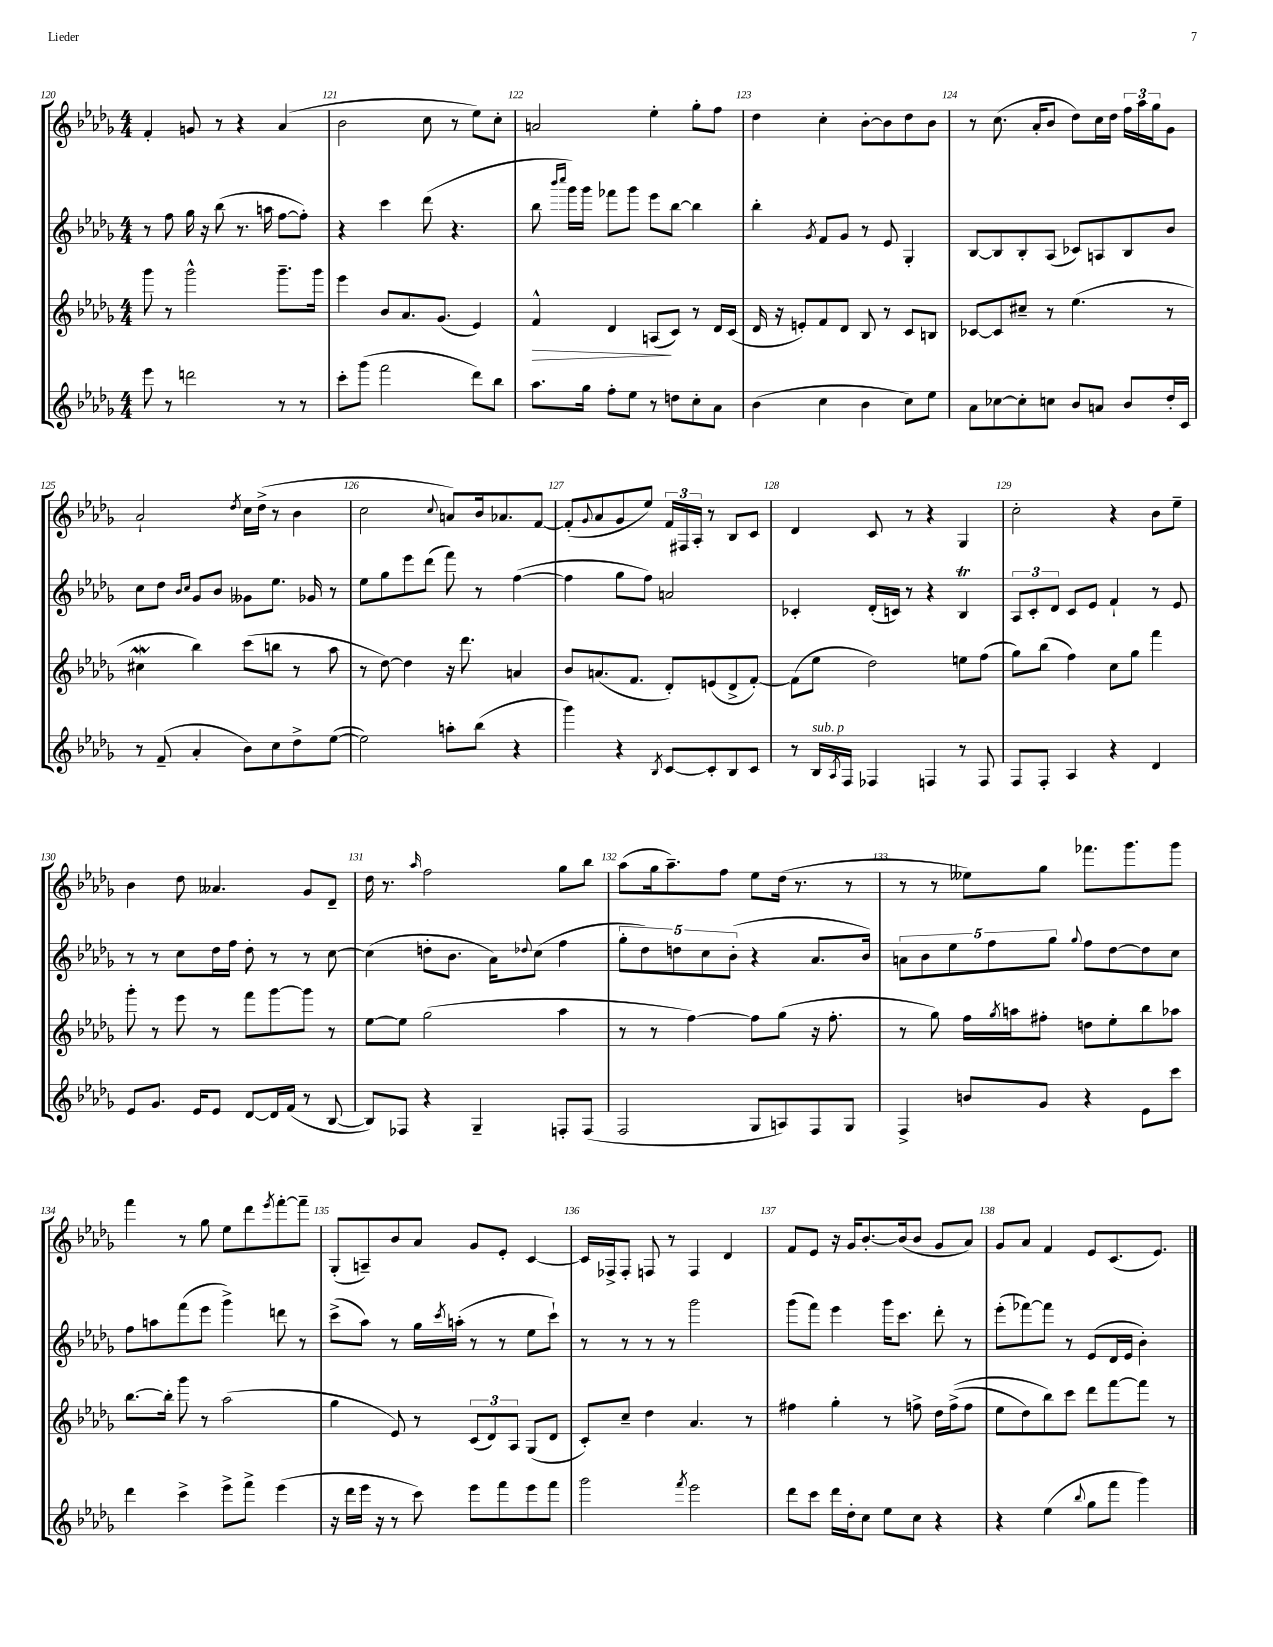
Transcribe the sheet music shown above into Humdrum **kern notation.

**kern	**kern	**dynam	**kern	**kern
*part4	*part3	*part3	*part2	*part1
*staff4	*staff3	*staff3	*staff2	*staff1
*clefG2	*clefG2	*	*clefG2	*clefG2
*k[b-e-a-d-g-]	*k[b-e-a-d-g-]	*	*k[b-e-a-d-g-]	*k[b-e-a-d-g-]
*M4/4	*M4/4	*	*M4/4	*M4/4
=120	=120	=120	=120	=120
8eee-\	8ggg-\	.	8r	4f'/
8r	8r	.	8ff\	.
2dddn\	2ggg-^^\	.	16gg-\	8gn/
.	.	.	16r	.
.	.	.	(8bb-\	8r
.	.	.	8.r	4r
.	.	.	16aan\	.
8r	8.ggg-~\L	.	[8ff\L	(4a-/
8r	.	.	8ff'\J])	.
.	16ggg-\Jk	.	.	.
=121	=121	=121	=121	=121
8ccc'\L	4eee-\	.	4r	2b-\
(8ggg-\J	.	.	.	.
2fff\	8b-/L	.	4ccc\	.
.	8.a-/	.	.	.
.	.	.	(8ddd-\	8cc\
.	(8.g-/J	.	.	.
.	.	.	4.r	8r
8ddd-\L)	4e-/)	.	.	8ee-\L)
8bb-\J	.	.	.	8cc'\J
=122	=122	=122	=122	=122
!	!	!LO:HP:b	!	!
8.aa-\L	4f^^/	>	8bb-\	2an/
.	.	.	16qqbbb-/LL	.
.	.	.	16qqcccc/JJ	.
.	.	.	16ggg-\LL)	.
16gg-\Jk	.	.	16ggg-\JJ	.
8ff'\L	4d-/	.	8fff-X\L	.
8ee-\J	.	.	8ggg-\J	.
8r	(8An/L	.	8eee-\L	4ee-'\
8ddn\L	8c/J)	]	[8bb-\J	.
8cc'\	8r	.	4bb-\]	8gg-'\L
8a-\J	16d-/LL	.	.	8ff\J
.	(16c/JJ	.	.	.
=123	=123	=123	=123	=123
(4b-\	16d-/	.	4bb-'\	4dd-\
.	16r	.	.	.
.	8en'/L)	.	.	.
.	.	.	8qg-/	.
4cc\	8f/	.	8f/L	4cc'\
.	8d-/J	.	8g-/J	.
4b-\	8B-/	.	8r	[8b-'\L
.	8r	.	8e-/	8b-\]
8cc\L)	8c/L	.	4G-'/	8dd-\
8ee-\J	8Bn/J	.	.	8b-\J
=124	=124	=124	=124	=124
8a-\L	[8c-X/L	.	[8B-/L	8r
[8cc-X\	8c-/]	.	8B-/]	(8.cc\
8cc-'\]	8cc#X~/J	.	8B-'/	.
.	.	.	.	16a-'/KL
8ccn\J	8r	.	(8A-/J	8b-/J
8b-/L	(4.ee-\	.	8c-X/L)	8dd-\L)
8an/J	.	.	8An/	16cc\L
.	.	.	.	16dd-\JJ
8b-/L	.	.	8B-/	24ff\LL
.	.	.	.	24aa-\
.	.	.	.	24gg-\J
16dd-'/L	8r	.	8b-/J	8g-\J
16c/JJ	.	.	.	.
!!LO:LB:g=z
=125	=125	=125	=125	=125
8r	4cc#XW\	.	8cc\L	2a-`/
(8f~/	.	.	8dd-\J	.
.	.	.	16qqb-/LL	.
.	.	.	16qqcc/JJ	.
4a-'/	4bb-\)	.	8g-/L	.
.	.	.	8b-/J	.
.	.	.	.	8qdd-/
8b-\L)	(8ccc\L	.	8g--X\L	16cc\LL
.	.	.	.	(16dd-^\JJ
8cc\	8bbn\J	.	8.ee-\J	8r
8dd-^\	8r	.	.	4b-\
.	.	.	16g-X/	.
([8ee-\J	8aa-\	.	8r	.
=126	=126	=126	=126	=126
2ee-\])	8r	.	8ee-\L	2cc\
.	[8dd-\)	.	8gg-\	.
.	4dd-\]	.	8eee-\	.
.	.	.	(8ddd-\J	.
.	.	.	.	8qqcc/
8aan'\L	16r	.	8fff\)	8an/L)
.	8.ddd-\	.	.	.
(8bb-\J	.	.	8r	16b-/k
.	.	.	.	8.a-X/
4r	4an/	.	([4ff\	.
.	.	.	.	[8f/J
=127	=127	=127	=127	=127
4ggg-\)	8b-/L	.	4ff\]	(8f'/L]
.	.	.	.	8qqg-/
.	(8.an/	.	.	8a-/
4r	.	.	8gg-\L	8g-/
.	8.f/J	.	.	.
.	.	.	8ff\J)	8ee-/J)
8qB-/	.	.	.	.
[8c/L	8d-'/L)	.	2an/	24f/LL
.	.	.	.	24F#X/
.	.	.	.	24A-'/JJ
8c'/]	(8en/	.	.	8r
8B-/	8d-^/	.	.	8B-/L
8c/J	[8f'/J)	.	.	8c/J
=128	=128	=128	=128	=128
8r	(8f\L]	.	4c-X'/	4d-/
!LO:TX:a:i:t=sub. p	!	!	!	!
16B-/LL	8ee-\J	.	.	.
8qA-/	.	.	.	.
16F/JJ	.	.	.	.
4F-X/	2dd-\)	.	(16d-'/LL	8c/
.	.	.	16cn/JJ)	.
.	.	.	8r	8r
4Fn/	.	.	4r	4r
8r	8een\L	.	4B-T/	4G-/
8F/	(8ff\J	.	.	.
=129	=129	=129	=129	=129
8F/L	8gg-\L)	.	12A-/L	2cc'\
.	.	.	12c'/	.
8F'/J	(8bb-\J	.	.	.
.	.	.	12d-/J	.
4A-/	4ff\)	.	8c/L	.
.	.	.	8e-/J	.
4r	8cc\L	.	4f`/	4r
.	8gg-\J	.	.	.
4d-/	4fff\	.	8r	8b-\L
.	.	.	8e-/	8ee-~\J
!!LO:LB:g=z
=130	=130	=130	=130	=130
8e-/L	8ggg-'\	.	8r	4b-\
8.g-/J	8r	.	8r	.
.	8eee-\	.	8cc\L	8dd-\
16e-/KL	.	.	.	.
8e-/J	8r	.	16dd-\L	4.a--X/
.	.	.	16ff\JJ	.
[8d-/L	8fff\L	.	8dd-'\	.
16d-/L]	[8ggg-\	.	8r	.
(16f/JJ	.	.	.	.
8r	8ggg-\J]	.	8r	8g-/L
[8B-/	8r	.	[8cc\	8d-~/J
=131	=131	=131	=131	=131
8B-/L])	[8ee-\L	.	(4cc\]	16dd-\
.	.	.	.	8.r
8F-X/J	8ee-\J]	.	.	.
.	.	.	.	16qqaa-/
4r	(2gg-\	.	8ddn'\L	2ff\
.	.	.	8.b-\J	.
4G-~/	.	.	.	.
.	.	.	16a-\KL)	.
.	.	.	8qqdd-X/	.
.	.	.	(8cc\J	.
8Fn'/L	4aa-\	.	4ff\	8gg-\L
(8F/J	.	.	.	8bb-\J
=132	=132	=132	=132	=132
2F/	8r	.	10gg-'\L	(8aa-\L
.	.	.	10dd-\)	.
.	8r	.	.	16gg-\k
.	.	.	.	8.aa-~\)
.	.	.	10ddn\	.
.	[4ff\)	.	.	.
.	.	.	10cc\	.
.	.	.	.	8ff\J
.	.	.	(10b-'\J	.
8G-/L	8ff\L]	.	4r	8ee-\L
8An/)	(8gg-\J	.	.	(16dd-\Jk
.	.	.	.	8.r
8F/	16r	.	8.a-/L	.
.	8.ff'\	.	.	.
8G-/J	.	.	.	8r
.	.	.	16b-/Jk)	.
=133	=133	=133	=133	=133
4F^/	8r	.	10an\L	8r
.	.	.	10b-\	.
.	8gg-\)	.	.	8r
.	.	.	10ee-\	.
8bn/L	16ff\LL	.	.	8ee--X\L)
.	.	.	10ff\	.
.	8qgg-/	.	.	.
.	16aan\J	.	.	.
8g-/J	8ff#X'\J	.	.	8gg-\J
.	.	.	10gg-\J	.
.	.	.	8qqgg-/	.
4r	8ddn\L	.	8ff\L	8.fff-X\L
.	8ee-'\	.	[8dd-\	.
.	.	.	.	8.ggg-\
8e-\L	8bb-\	.	8dd-\]	.
8ccc\J	8aa-X\J	.	8cc\J	8ggg-\J
!!LO:LB:g=z
=134	=134	=134	=134	=134
4ddd-\	[8.bb-\L	.	8ff\L	4fff\
.	.	.	8aan\	.
.	16bb-'\Jk]	.	.	.
4ccc^\	8ggg-\	.	(8fff\	8r
.	8r	.	8eee-\J	8gg-\
8eee-^\L	(2aa-\	.	4ggg-^\)	8ee-\L
8fff^\J	.	.	.	8ddd-\
.	.	.	.	8qeee-/
(4eee-\	.	.	8dddn\	[8fff'\
.	.	.	8r	8fff~\J]
=135	=135	=135	=135	=135
16r	4gg-\	.	(8ccc^\L	(8G-'/L
16ddd-\LL	.	.	.	.
16eee-\JJ	.	.	8aa-\J)	8An~/)
16r	.	.	.	.
8r	8e-/)	.	8r	8b-/
8ccc\)	8r	.	16gg-\LL	8a-/J
.	.	.	8qccc/	.
.	.	.	(16aan'\JJ	.
8eee-\L	(12c/L	.	8r	8g-/L
.	12d-/)	.	.	.
8fff\	.	.	8r	8e-'/J
.	12A-/J	.	.	.
8eee-\	(8G-/L	.	8ee-\L	[4c/
8fff\J	8d-/J	.	8ccc`\J)	.
=136	=136	=136	=136	=136
2ggg-\	8c'/L)	.	8r	16c/LL]
.	.	.	.	16F-X^/J
.	8cc~/J	.	8r	8F-'/J
.	4dd-\	.	8r	8Fn/
.	.	.	8r	8r
8qfff/	.	.	.	.
2eee-\	4.a-/	.	2ggg-\	4F/
.	.	.	.	4d-/
.	8r	.	.	.
=137	=137	=137	=137	=137
8ddd-\L	4ff#X\	.	(8ggg-\L	8f/L
8ccc\J	.	.	8fff\J)	8e-/J
16ddd-\LL	4gg-'\	.	4eee-\	16r
16dd-'\J	.	.	.	16g-/KL
8cc\J	.	.	.	[8.b-'/
8ee-\L	8r	.	16ggg-\KL	.
.	.	.	8.ccc\J	(16b-/k]
8cc\J	8ffn^\	.	.	8b-/J
4r	16dd-\LL	.	8ddd-'\	8g-/L
.	((16ff^\J	.	.	.
.	8ff\J	.	8r	8a-/J)
=138	=138	=138	=138	=138
4r	8ee-\L	.	(8eee-'\L	8g-/L
.	8dd-\)	.	[8fff-X\)	8a-/J
(4ee-\	8bb-\)	.	8fff-\J]	4f/
.	8ccc\J	.	8r	.
8qqbb-/	.	.	.	.
8gg-\L	8ddd-\L	.	(8e-/L	8e-/L
8fff\J	[8fff\	.	16d-/L	(8.c/
.	.	.	16e-/JJ	.
4ggg-\)	8fff\J]	.	4b-'\)	.
.	.	.	.	8.e-/J)
.	8r	.	.	.
==	==	==	==	==
*-	*-	*-	*-	*-
